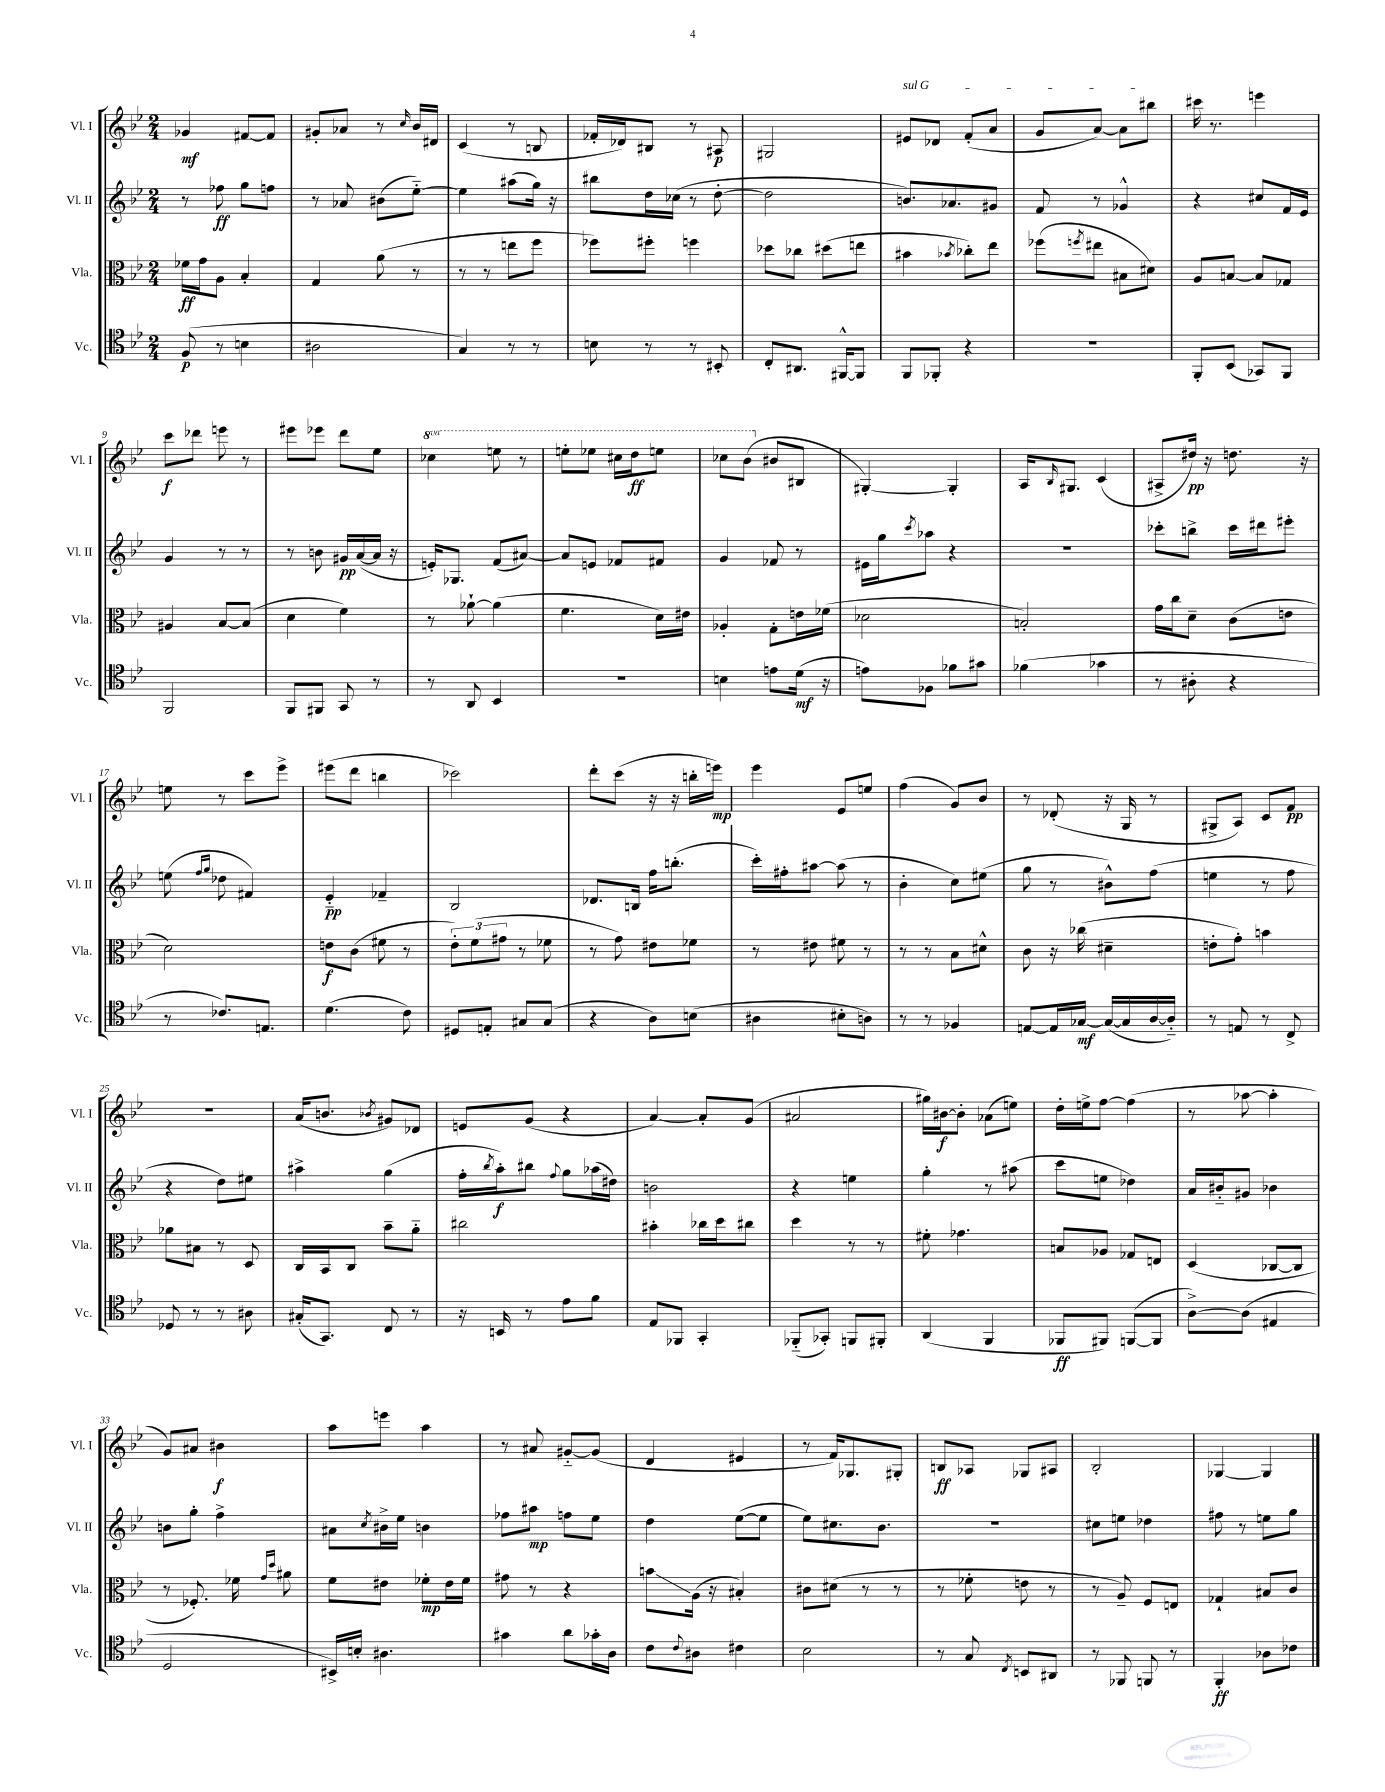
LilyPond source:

<<
\new StaffGroup <<
\new Staff = "s0" \with { instrumentName = "Vl. I" shortInstrumentName = "Vl. I" } {
    \clef treble \key bes \major \numericTimeSignature \time 2/4 \set Staff.ottavationMarkups = #ottavation-simple-ordinals
    ges'4\mf fis'8~ fis'8 |
    gis'8-. aes'8 r8 \grace { c''16 } bes'16 dis'16 |
    c'4( r8 b8 |
    fes'16-. des'16) bis8 r8 ais8\p |
    gis2 |
    \once \override TextSpanner.bound-details.left.text = \markup { \italic "sul G" } eis'8\startTextSpan des'8 f'8-.( a'8 |
    g'8 a'8~) a'8 bis''8\stopTextSpan |
    cis'''16 r8. e'''4 |
    c'''8\f des'''8 e'''8 r8 |
    eis'''8 ees'''8 d'''8 ees''8 |
    \ottava #1 ces'''4 e'''8 r8 |
    e'''8-. ees'''8 cis'''16 d'''16\ff e'''8 |
    ces'''8 bes''8( \ottava #0 bis'8 bis8 |
    gis4~-.) gis4-. |
    a16 \grace { bes16 } gis8. c'4( |
    ais8-> dis''16\pp) r16 d''8. r16 |
    e''8 r8 c'''8 ees'''8-> |
    eis'''8( d'''8 b''4 |
    ces'''2) |
    d'''8-. c'''8( r16 r16 b''16-. e'''16\mp) |
    ees'''4 ees'8 e''8 |
    f''4( g'8) bes'8 |
    r8 des'8-.( r16 g16 r8 |
    gis8-> a8) c'8 f'8\pp |
    R2 |
    a'16( b'8. \acciaccatura { bes'8 } gis'8) des'8 |
    e'8 g'8( r4 |
    a'4~) a'8-. g'8( |
    ais'2 |
    gis''16) bis'16~\f bis'8-. aes'8( e''8) |
    d''16-. e''16-> f''8~ f''4( |
    r8 aes''8~ aes''4-. |
    g'8) ais'8 bis'4\f |
    a''8 e'''8 a''4 |
    r8 ais'8 gis'8~-_ gis'8( |
    d'4 eis'4 |
    r8 f'16) ges8. gis8-. |
    b8\ff aes8 ges8 ais8 |
    bes2-. |
    ges4~ ges4 \bar "|." |
}
\new Staff = "s1" \with { instrumentName = "Vl. II" shortInstrumentName = "Vl. II" } {
    \clef treble \key bes \major \numericTimeSignature \time 2/4
    r8 fes''8\ff g''8 f''8 |
    r8 aes'8 bis'8( ees''8~-_) |
    ees''4 ais''8( g''16) r16 |
    bis''8 d''16 ces''16( r8 d''8~-. |
    d''2 |
    b'8.) aes'8. gis'8 |
    f'8 r8 ges'4-^ |
    r4 cis''8 f'16 ees'16 |
    g'4 r8 r8 |
    r8 b'8 gis'16\pp a'16~( a'16 r16 |
    e'16-.) ges8. f'8( ais'8~) |
    ais'8 e'8 fes'8 fis'8 |
    g'4 fes'8 r8 |
    eis'16 g''16 \acciaccatura { c'''8 } aes''8 r4 |
    R2 |
    ces'''8-. b''8-> ces'''16 dis'''16 eis'''8-. |
    e''8( \grace { f''16 g''16 } des''8 fis'4) |
    ees'4-_\pp fes'4-- |
    bes2 |
    des'8. b16 f''16 b''8.-.( |
    c'''16-.) fis''16-. ais''8~ ais''8( r8 |
    bes'4-. c''8) eis''8( |
    g''8 r8 bis'8-^) f''8( |
    e''4 r8 f''8 |
    r4 d''8) eis''8 |
    ais''4-> g''4( |
    f''16-. \acciaccatura { bes''8 } a''16-.\f) bis''8 \appoggiatura { f''8 } g''8 aes''16( dis''16) |
    b'2 |
    r4 e''4 |
    g''4-. r8 ais''8( |
    c'''8 e''8 des''4) |
    a'16 bis'16-_ gis'8 bes'4 |
    b'8 g''8-. f''4-> |
    ais'8 \acciaccatura { c''8 } bis'16-> ees''16 b'4 |
    fes''8 ais''8\mp f''8 ees''8 |
    d''4 ees''8~( ees''8 |
    ees''8) cis''8. bes'8. |
    r2 |
    cis''8 e''8 des''4 |
    fis''8 r8 e''8 g''8 \bar "|." |
}
\new Staff = "s2" \with { instrumentName = "Vla." shortInstrumentName = "Vla." } {
    \clef alto \key bes \major \numericTimeSignature \time 2/4
    fes'16\ff g'16 a8 bes4-. |
    g4 a'8( r8 |
    r8 r8 e''8 f''8 |
    fes''8) fis''8-. f''4 |
    des''8 ces''8 dis''8( e''8 |
    bis'4 \acciaccatura { bes'8 } ces''8-.) ees''8 |
    fes''8( \acciaccatura { f''8 } eis''8 bis8 dis'8) |
    a8 b8~ b8 ges8 |
    ais4 bes8~ bes8( |
    d'4 f'4) |
    r8 aes'8~-! aes'4( |
    f'4. d'16) eis'16 |
    aes4-. g8-. e'16 fes'16( |
    des'2 |
    b2-.) |
    g'16 c''16 d'8-- c'8( e'8 |
    d'2) |
    e'8\f c'8( fis'8 r8 |
    \tuplet 3/2 { ees'8-.) f'8( gis'8 } r8 fes'8 |
    r8 g'8) eis'8 fes'8 |
    r8 eis'8 fis'8 r8 |
    r8 r8 bes8 dis'8-^ |
    c'8 r16 ces''16( dis'4-- |
    e'8-. g'8-.) b'4 |
    aes'8 bis8 r8 d8 |
    c16 bes,16 c8 bes'8-- a'8-_ |
    cis''2 |
    bis'4-. ces''16 d''16 cis''8 |
    d''4 r8 r8 |
    fis'8-. ges'4. |
    b8 aes8 ges8 e8 |
    d4( ces8~ ces8 |
    r8 fes8.-.) fes'16 \grace { g'16 d''16 } ais'8 |
    f'8 eis'8 fes'8-.\mp eis'16 fes'16 |
    gis'8 r8 r4 |
    b'8\glissando a16( r16 bis4-.) |
    cis'8 dis'8( r8 r8 |
    r8 fes'8-. e'8 r8 |
    r8 a8--) f8 e8 |
    ges4-! bis8 c'8 \bar "|." |
}
\new Staff = "s3" \with { instrumentName = "Vc." shortInstrumentName = "Vc." } {
    \clef tenor \key bes \major \numericTimeSignature \time 2/4
    f8\p( r8 b4 |
    ais2 |
    g4) r8 r8 |
    b8 r8 r8 bis,8-. |
    c8-. ais,8. fis,16~-^ fis,8 |
    f,8 fes,8-. r4 |
    r2 |
    f,8-. bes,8( ges,8) f,8 |
    f,2 |
    f,8 fis,8 g,8 r8 |
    r8 a,8 bes,4 |
    R2 |
    b4 e'8 d'16\mf( r16 |
    e'8) fes8 fes'8 gis'8 |
    fes'4( ges'4 |
    r8 ais8-. r4 |
    r8 ces'8.) e8. |
    d'4.( c'8) |
    dis8 e8-. gis8 gis8( |
    r4 a8) b8( |
    ais4 bis8-. a8) |
    r8 r8 fes4 |
    e8~ e16 ges16~\mf ges16~( ges16 a16~ a16-_) |
    r8 e8 r8 c8-> |
    des8 r8 r8 ais8 |
    gis16-.( g,8.) c8 r8 |
    r16 b,16 r8 ees'8 f'8 |
    ees8 fes,8 g,4-. |
    fes,8-_( ges,8-.) f,8 fis,8-. |
    a,4( f,4 |
    fes,8\ff fis,8) f,8~( f,8 |
    a8~->) a8( eis4 |
    d2 |
    bis,16->) b16-. ais4. |
    gis'4 a'8 ges'16-. a16 |
    c'8 \appoggiatura { c'8 } ais8 cis'4 |
    bes2 |
    r8 g8 \acciaccatura { c8 } b,8 ais,8 |
    r8 fes,8 f,8 r8 |
    f,4-.\ff aes8 ces'8 \bar "|." |
}
>>
>>
